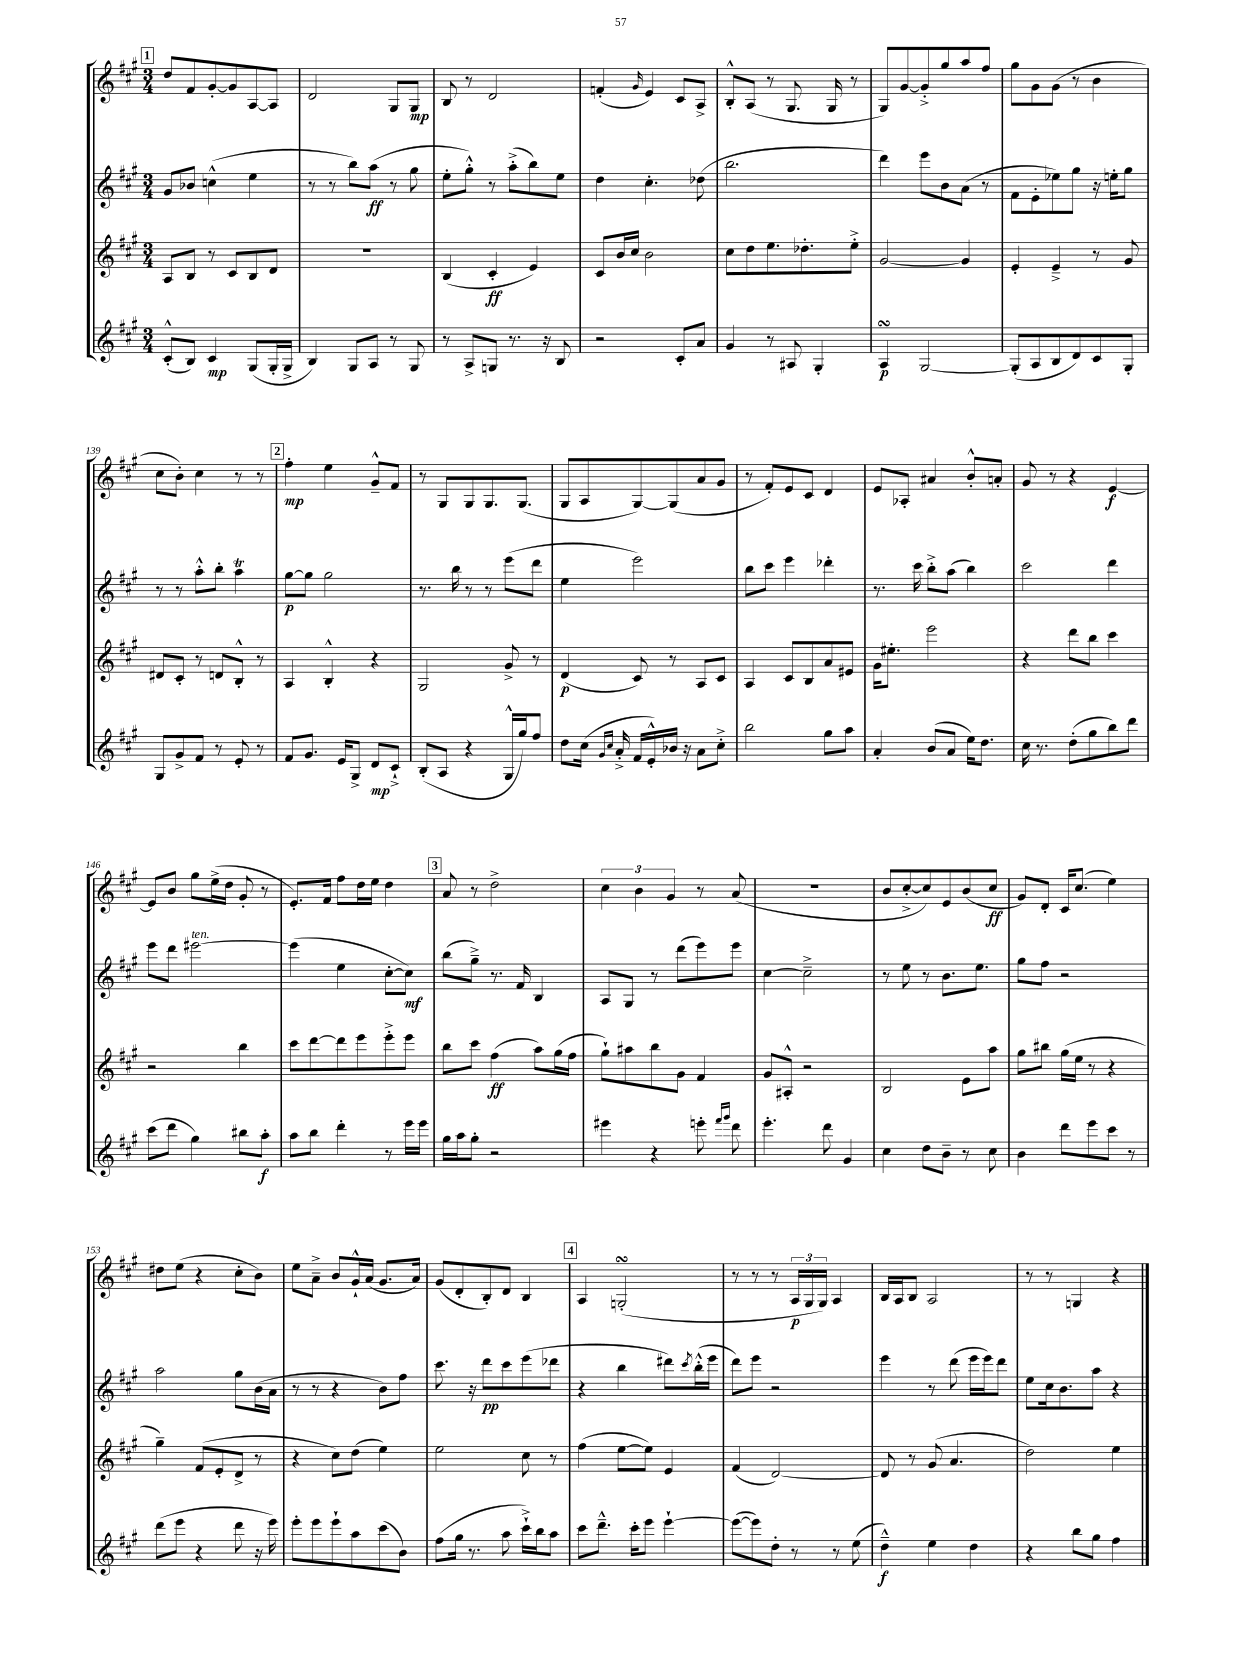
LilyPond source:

<<
\new StaffGroup <<
\new Staff = "s0" {
    \clef treble \key a \major \numericTimeSignature \time 3/4
    \mark \markup { \box "1" } d''8 fis'8 gis'8~-. gis'8 a8~ a8 |
    d'2 gis8 gis8\mp |
    b8 r8 d'2 |
    f'4-.( \grace { gis'16 } e'4) cis'8 a8-> |
    b8-.-^ a8( r8 gis8. gis16 r8 |
    gis8) gis'8~ gis'8-.-> gis''8 a''8 fis''8 |
    gis''8 gis'8 gis'8( r8 b'4 |
    cis''8 b'8-.) cis''4 r8 r8 |
    \mark \markup { \box "2" } fis''4-.\mp e''4 gis'8---^ fis'8 |
    r8 gis8 gis8 gis8. gis8.( |
    gis8 a8 gis8~) gis8( a'8 gis'8 |
    r8 fis'8-.) e'8 cis'8 d'4 |
    e'8 aes8-. ais'4 b'8-.-^ a'8-. |
    gis'8 r8 r4 e'4~\f |
    e'8 b'8 gis''8 e''16->( d''16 gis'8-. r8 |
    e'8.-.) fis'16 fis''8 d''16 e''16 d''4 |
    \mark \markup { \box "3" } a'8 r8 d''2-> |
    \tuplet 3/2 { cis''4 b'4 gis'4 } r8 a'8( |
    R2. |
    b'8 cis''8~-.-> cis''8) e'8 b'8( cis''8\ff |
    gis'8) d'8-. cis'16 cis''8.( e''4) |
    dis''8 e''8( r4 cis''8-. b'8) |
    e''8 a'8---> b'8 gis'16-!-^ a'16( gis'8. a'16) |
    gis'8( d'8-. b8-.) d'8 b4 |
    \mark \markup { \box "4" } a4 g2-.\turn( |
    r8 r8 r8 \tuplet 3/2 { a16\p gis16 gis16) } a4 |
    b16 a16 b8 a2 |
    r8 r8 g4 r4 \bar "|." |
}
\new Staff = "s1" {
    \clef treble \key a \major \numericTimeSignature \time 3/4
    \mark \markup { \box "1" } gis'8 bes'8 c''4-^( e''4 |
    r8 r8 b''8) a''8\ff( r8 gis''8 |
    e''8-. gis''8-.-^) r8 a''8-.->( b''8) e''8 |
    d''4 cis''4.-. des''8( |
    b''2. |
    d'''4) e'''8 b'8 a'8( r8 |
    fis'8 e'8-. ees''8) gis''8 r16 e''16-. gis''8 |
    r8 r8 a''8-.-^ b''8-. a''4\trill |
    \mark \markup { \box "2" } gis''8~\p gis''8 gis''2 |
    r8. b''16 r8 r8 e'''8( d'''8 |
    e''4 e'''2) |
    b''8 cis'''8 e'''4 des'''4-. |
    r8. cis'''16 b''8-.-> a''8( b''4) |
    cis'''2 d'''4 |
    e'''8 d'''8 eis'''2~^\markup { \italic "ten." } |
    eis'''4( e''4 cis''8~-. cis''8\mf) |
    \mark \markup { \box "3" } b''8( gis''8--->) r8. fis'16 b4 |
    a8 gis8 r8 d'''8( e'''8) e'''8 |
    cis''4~ cis''2---> |
    r8 e''8 r8 b'8. e''8. |
    gis''8 fis''8 r2 |
    a''2 gis''8 b'16( a'16 |
    r8 r8 r4 b'8) fis''8 |
    cis'''8. r16 d'''8\pp cis'''8 e'''8( des'''8 |
    \mark \markup { \box "4" } r4 b''4 dis'''8) \acciaccatura { cis'''8 } b''16-.-^( e'''16 |
    d'''8) e'''8 r2 |
    e'''4 r8 d'''8( e'''16 e'''16) d'''8 |
    e''8 cis''16 b'8. a''8 r4 \bar "|." |
}
\new Staff = "s2" {
    \clef treble \key a \major \numericTimeSignature \time 3/4
    \mark \markup { \box "1" } a8 b8 r8 cis'8 b8 d'8 |
    R2. |
    b4( cis'4-.\ff e'4) |
    cis'8 b'16 cis''16 b'2 |
    cis''8 d''8 e''8. des''8.-. e''8-.-> |
    gis'2~ gis'4 |
    e'4-. e'4---> r8 gis'8 |
    dis'8 cis'8-. r8 d'8 b8-.-^ r8 |
    \mark \markup { \box "2" } a4 b4-.-^ r4 |
    gis2 gis'8-> r8 |
    d'4\p( cis'8) r8 a8 cis'8 |
    a4 cis'8 b8 a'8 eis'8 |
    gis'16 eis''8.-. e'''2 |
    r4 d'''8 b''8 cis'''4 |
    r2 b''4 |
    cis'''8 d'''8~ d'''8 e'''8 e'''8-.-> e'''8 |
    \mark \markup { \box "3" } b''8 cis'''8 fis''4\ff( a''8) gis''16( fis''16 |
    gis''8-!) ais''8 b''8 gis'8 fis'4 |
    gis'8 ais8-.-^ r2 |
    b2 e'8 a''8 |
    gis''8 bis''8 gis''16( e''16 r8 r4 |
    gis''4--) fis'8( e'8-. d'8-> r8 |
    r4 cis''8) d''8( e''4) |
    e''2 cis''8 r8 |
    \mark \markup { \box "4" } fis''4( e''8~ e''8) e'4 |
    fis'4( d'2~) |
    d'8 r8 gis'8( a'4. |
    d''2) e''4 \bar "|." |
}
\new Staff = "s3" {
    \clef treble \key a \major \numericTimeSignature \time 3/4
    \mark \markup { \box "1" } cis'8-.-^( b8) cis'4\mp gis8( gis16-. gis16-> |
    b4) gis8 a8 r8 gis8 |
    r8 a8-> g8 r8. r16 b8 |
    r2 cis'8-. a'8 |
    gis'4 r8 ais8 gis4-. |
    a4\turn\p gis2~ |
    gis8-.( a8 b8 d'8) cis'8 gis8-. |
    gis8 gis'8-> fis'8 r8 e'8-. r8 |
    \mark \markup { \box "2" } fis'8 gis'8. e'16 gis8-> d'8\mp cis'8-!-> |
    b8-.( a8 r4 gis16-^ gis''16) fis''8 |
    d''8 cis''16( \grace { gis'16 cis''16 } a'16-.-> fis'16 e'16-.-^) bes'16 r16 a'8 cis''8-.-> |
    b''2 gis''8 a''8 |
    a'4-. b'8( a'8 e''16) d''8. |
    cis''16 r8. d''8-.( gis''8 b''8) d'''8 |
    cis'''8( d'''8 gis''4) bis''8 a''8-.\f |
    a''8 b''8 d'''4-. r8 e'''16 e'''16 |
    \mark \markup { \box "3" } gis''16 a''16 gis''8-. r2 |
    eis'''4 r4 e'''8-. \grace { fis'''16 gis'''16 } d'''8 |
    e'''4.-. d'''8 gis'4 |
    cis''4 d''8 b'8-- r8 cis''8 |
    b'4 d'''8 e'''8 cis'''8 r8 |
    d'''8( e'''8 r4 d'''8 r16 e'''16) |
    e'''8-. e'''8 e'''8-! a''8 cis'''8( b'8) |
    fis''8( gis''16 r8. a''8 cis'''16-!->) b''16 a''8 |
    \mark \markup { \box "4" } cis'''8 d'''8.---^ cis'''16-. e'''8 e'''4~-! |
    e'''8~( e'''8) d''8-. r8 r8 e''8( |
    d''4---^\f) e''4 d''4 |
    r4 b''8 gis''8 fis''4 \bar "|." |
}
>>
>>
\layout { \context { \Score currentBarNumber = #132 } }
